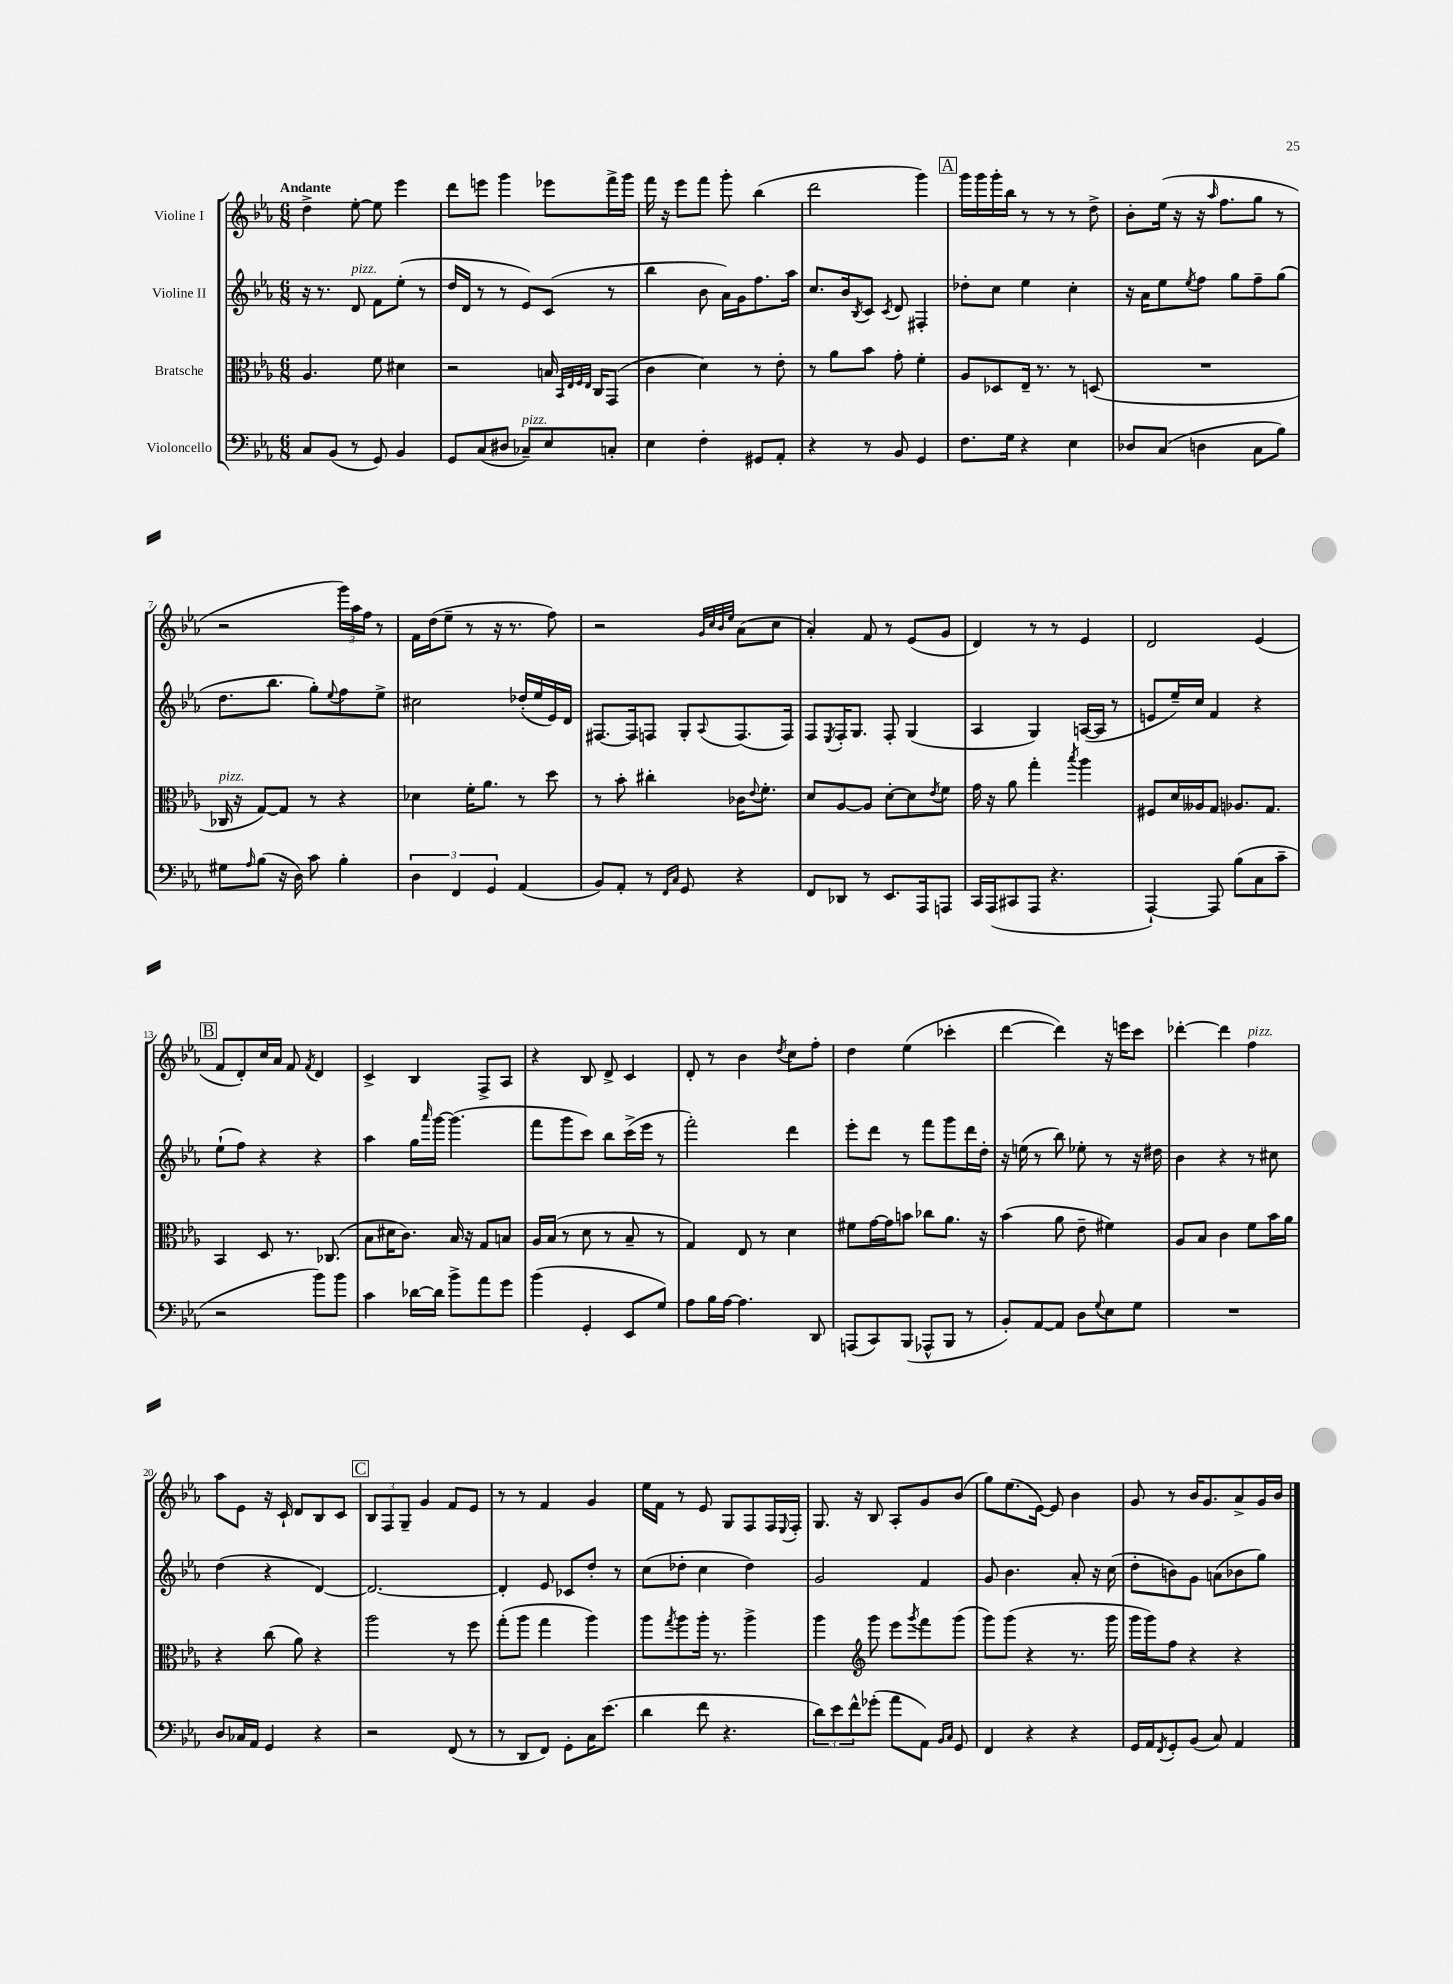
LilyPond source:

<<
\new StaffGroup <<
\new Staff = "s0" \with { instrumentName = "Violine I" } {
    \clef treble \key ees \major \numericTimeSignature \time 6/8 \tempo "Andante"
    d''4-> ees''8~-. ees''8 ees'''4 |
    d'''8 e'''8 g'''4 ees'''8 f'''16-> g'''16 |
    f'''16 r16 ees'''8 f'''8 g'''8-. bes''4( |
    d'''2 g'''4) |
    \mark \markup { \box "A" } g'''16 g'''16 g'''16-. bes''16 r8 r8 r8 d''8-> |
    bes'8-. ees''16( r16 r16 \grace { aes''16 } f''8. g''8 r8 |
    r2 \tuplet 3/2 { g'''16) aes''16 f''16 } r8 |
    f'16 d''16( ees''8-- r8 r16 r8. f''8) |
    r2 \grace { g'32 c''32 bes'32 ees''32 } aes'8( c''8 |
    aes'4-.) f'8 r8 ees'8( g'8 |
    d'4) r8 r8 ees'4 |
    d'2 ees'4( |
    \mark \markup { \box "B" } f'8 d'8-.) c''16 aes'16 f'8 \acciaccatura { f'8 } d'4 |
    c'4-> bes4 f8-> aes8 |
    r4 bes8 d'8-> c'4 |
    d'8-. r8 bes'4 \acciaccatura { d''8 } c''8 f''8-. |
    d''4 ees''4( ces'''4-. |
    d'''4~ d'''4) r16 e'''16 c'''8 |
    des'''4~-. des'''4 f''4^\markup { \italic "pizz." } |
    aes''8 ees'8 r16 c'16-! d'8 bes8 c'8 |
    \mark \markup { \box "C" } \tuplet 3/2 { bes8 f8 g8-- } g'4 f'8 ees'8 |
    r8 r8 f'4 g'4 |
    ees''16 f'16 r8 ees'8 g8 f8 f16 \appoggiatura { ees8 } f16-. |
    g8. r16 bes8 aes8-. g'8 bes'8( |
    g''8) ees''8.( ees'16~) ees'8 bes'4 |
    g'8 r8 bes'16 g'8. aes'8-> g'16 bes'16 \bar "|." |
}
\new Staff = "s1" \with { instrumentName = "Violine II" } {
    \clef treble \key ees \major \numericTimeSignature \time 6/8
    r16 r8. d'8^\markup { \italic "pizz." } f'8 ees''8-.( r8 |
    d''16 d'16 r8 r8 ees'8) c'8( r8 |
    bes''4 bes'8 aes'16) g'16 f''8. aes''16 |
    c''8. bes'16 \acciaccatura { bes8 } c'8 \acciaccatura { c'8 } d'8 fis4-. |
    \mark \markup { \box "A" } des''8-. c''8 ees''4 c''4-. |
    r16 aes'16 ees''8 \acciaccatura { ees''8 } f''8 g''8 f''8-- g''8( |
    d''8. bes''8. g''8-.) \appoggiatura { ees''8 } f''8 ees''8-> |
    cis''2 des''16-.( ees''16 ees'16) d'16 |
    fis8.~ fis16 f8 g8-. \appoggiatura { aes8 } f8.( f16) |
    f8 \acciaccatura { ees8 } f16-. g8. f8-. g4( |
    aes4 g4) a16~( a16 r8 |
    e'8 ees''16--) c''16 f'4 r4 |
    \mark \markup { \box "B" } ees''8-!( f''8) r4 r4 |
    aes''4 g''16 \grace { aes'''16 } g'''16~ g'''4.( |
    f'''8 g'''8 c'''8) bes''8 c'''16->( ees'''16 r8 |
    f'''2-.) d'''4 |
    ees'''8-. d'''8 r8 f'''8 g'''8 d'''16 d''16-. |
    r16 e''16( r8 bes''8) ees''8-. r8 r16 dis''16 |
    bes'4 r4 r8 cis''8 |
    d''4( r4 d'4~) |
    \mark \markup { \box "C" } d'2.~ |
    d'4-. ees'8 ces'8 d''8-. r8 |
    c''8( des''8-. c''4 des''4) |
    g'2 f'4 |
    g'8 bes'4. aes'8-. r16 c''16( |
    d''8-. b'8) g'8 a'8( bes'8 g''8) \bar "|." |
}
\new Staff = "s2" \with { instrumentName = "Bratsche" } {
    \clef alto \key ees \major \numericTimeSignature \time 6/8
    aes4. f'8 dis'4 |
    r2 b16 \grace { bes,32 ees32 f32 ees32 } c16 g,8( |
    c'4 d'4) r8 ees'8-. |
    r8 aes'8 bes'8 g'8-. f'4-. |
    \mark \markup { \box "A" } aes8 des8 ees16-- r8. r8 d8( |
    R2. |
    ces16^\markup { \italic "pizz." } r16 g8~) g8 r8 r4 |
    des'4 f'16-. aes'8. r8 d''8 |
    r8 bes'8-. cis''4-. ces'16 \appoggiatura { ees'8 } f'8.-. |
    d'8 aes8~ aes8 d'8~-. d'8 \acciaccatura { ees'8 } f'8 |
    g'16 r16 aes'8 g''4-. \acciaccatura { bes''8 } aes''4 |
    fis8 d'16 aeses16 g8 aes8. g8. |
    \mark \markup { \box "B" } bes,4 d8 r8. ces8.( |
    bes8 dis'16 c'8.) bes16 r16 g8 b8 |
    aes16 bes16( r8 d'8 r8 bes8-- r8 |
    g4) ees8 r8 d'4 |
    fis'8 g'16~ g'16 b'8 ces''8 aes'8. r16 |
    bes'4( aes'8 ees'8-- fis'4) |
    aes8 bes8 c'4 f'8 bes'16 aes'16 |
    r4 c''8( aes'8) r4 |
    \mark \markup { \box "C" } aes''2 r8 f''8 |
    g''8-.( aes''8 g''4 aes''4) |
    aes''8 \acciaccatura { g''8 } aes''8 aes''16-. r8. aes''4-> |
    aes''4 \clef treble g'''8 ees'''8 \acciaccatura { g'''8 } f'''8 g'''8( |
    g'''8) g'''8( r4 r8. g'''16 |
    g'''16 g'''16) f''8 r4 r4 \bar "|." |
}
\new Staff = "s3" \with { instrumentName = "Violoncello" } {
    \clef bass \key ees \major \numericTimeSignature \time 6/8
    c8 bes,8( r8 g,8) bes,4 |
    g,8 c8( dis8 ces8--^\markup { \italic "pizz." }) ees8 c8-. |
    ees4 f4-. gis,8 aes,8-. |
    r4 r8 bes,8 g,4 |
    \mark \markup { \box "A" } f8. g16 r4 ees4 |
    des8 c8( d4 c8 bes8) |
    gis8 \grace { aes16 } bes8( r16 d16) c'8 bes4-. |
    \tuplet 3/2 { d4 f,4 g,4 } aes,4( |
    bes,8) aes,8-. r8 \grace { f,16 c16 } g,8 r4 |
    f,8 des,8 r8 ees,8. aes,,16 a,,8 |
    c,16 aes,,16( cis,8 aes,,8 r4. |
    aes,,4~-!) aes,,8 bes8( c8 c'8-- |
    \mark \markup { \box "B" } r2 bes'8) bes'8 |
    c'4 des'16~ des'16 bes'8-> aes'8 g'8 |
    bes'4( g,4-. ees,8 g8) |
    aes8 bes16 aes16~ aes4. d,8 |
    a,,8( c,8) bes,,8( aes,,8-^ bes,,8 r8 |
    bes,8-.) aes,8~ aes,8 d8 \appoggiatura { g8 } ees8 g8 |
    R2. |
    d8 ces16 aes,16 g,4 r4 |
    \mark \markup { \box "C" } r2 f,8( r8 |
    r8 d,8 f,8) g,8-. c16 ees'8.( |
    d'4 f'8 r4. |
    \tuplet 3/2 { d'8) ees'8 f'8-^ } ges'8-.( aes'8 aes,8) \grace { bes,16 c16 } g,8 |
    f,4 r4 r4 |
    g,16 aes,16 \acciaccatura { f,8 } g,8-. bes,8( c8) aes,4 \bar "|." |
}
>>
>>
